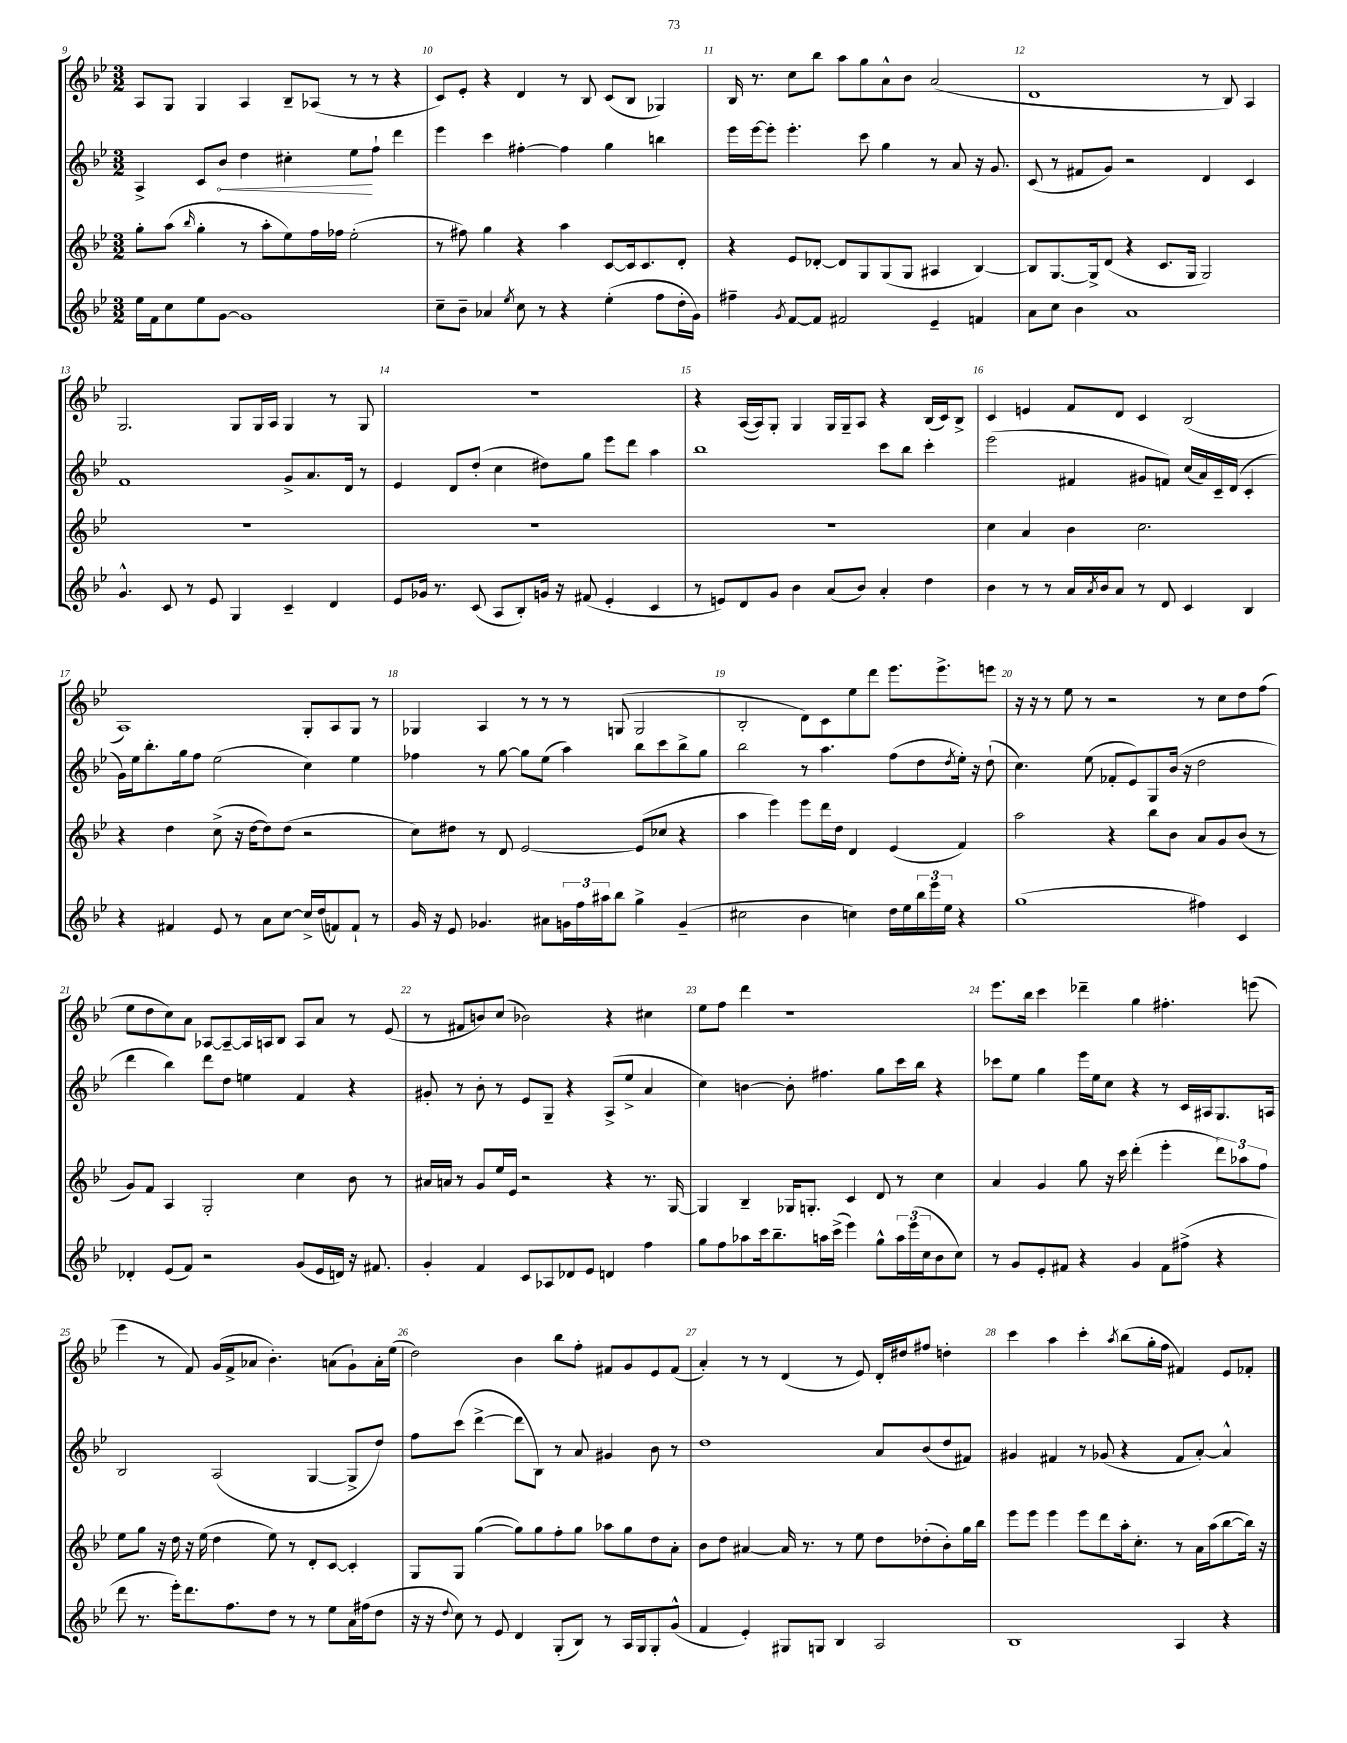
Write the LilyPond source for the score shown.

<<
\new StaffGroup <<
\new Staff = "s0" {
    \clef treble \key bes \major \numericTimeSignature \time 3/2
    a8 g8 g4 a4 bes8-- aes8( r8 r8 r4 |
    c'8) ees'8-. r4 d'4 r8 bes8 c'8( bes8 ges4) |
    bes16 r8. c''8 bes''8 a''8 g''8 a'8-^ bes'8 a'2( |
    d'1 r8 bes8) a4 |
    g2. g8 g16 a16 g4 r8 g8 |
    R1. |
    r4 a16~( a16) g8-. g4 g16 g16-- a8 r4 bes16( c'16) bes8-> |
    c'4 e'4 f'8 d'8 c'4 bes2( |
    a1) g8-. a8 g8 r8 |
    ges4 a4 r8 r8 r8 g8( g2 |
    bes2-. d'8) c'8 ees''8 d'''8 ees'''8. ees'''8.-> e'''8 |
    r16 r16 r8 ees''8 r8 r2 r8 c''8 d''8 f''8( |
    ees''8 d''8 c''8) a'8 aes8~ aes8~-- aes16 a16 bes8 a8 a'8 r8 ees'8( |
    r8 fis'8 b'8) c''8( bes'2) r4 cis''4 |
    ees''8 f''8 d'''4 r1 |
    ees'''8. bes''16 c'''4 des'''4-- g''4 fis''4.-. e'''8( |
    ees'''4 r8 f'8) g'16( f'16-> aes'8 bes'4.-.) a'8( g'8-!) a'16-. ees''16( |
    d''2) bes'4 bes''8 f''8-. fis'8 g'8 ees'8 fis'8( |
    a'4-.) r8 r8 d'4( r8 ees'8) d'16-. dis''16 fis''8 d''4-. |
    c'''4 a''4 c'''4-. \acciaccatura { a''8 } bes''8( g''16-. f''16 fis'4) ees'8 fes'8-. \bar "|." |
}
\new Staff = "s1" {
    \clef treble \key bes \major \numericTimeSignature \time 3/2
    a4-> c'8 \once \override Hairpin.circled-tip = ##t bes'8\< d''4 cis''4-. ees''8\! f''8-! d'''4 |
    ees'''4 c'''4 fis''4~-. fis''4 g''4 b''4 |
    ees'''16 ees'''16~ ees'''8-. ees'''4.-. c'''8 g''4 r8 a'8 r16 g'8. |
    c'8( r8 fis'8 g'8) r2 d'4 c'4 |
    f'1 g'8-> a'8. d'16 r8 |
    ees'4 d'8 d''8-.( c''4 dis''8) g''8 ees'''8 d'''8 a''4 |
    bes''1 c'''8 bes''8 c'''4-. |
    ees'''2( fis'4 gis'8 f'8) c''16( a'16) c'16-- d'16( c'4-. |
    g'16) ees''16 bes''8.-. g''16 f''8 ees''2( c''4) ees''4 |
    fes''4 r8 g''8~ g''8 ees''8( a''4) bes''8 c'''8 bes''8-> g''8 |
    bes''2 r8 a''4. f''8( d''8 \acciaccatura { d''8 } ees''16-.) r16 d''8-!( |
    c''4.) ees''8( fes'8-. ees'8) g8 bes'16( r16 d''2 |
    d'''4 bes''4) d'''8 d''8 e''4 f'4 r4 |
    gis'8-. r8 bes'8-. r8 ees'8 g8-- r4 a8->( ees''8-> a'4 |
    c''4) b'4~ b'8-. fis''4. g''8 c'''16 bes''16 r4 |
    ces'''8 ees''8 g''4 ees'''16 ees''16 c''8 r4 r8 c'16 ais16 g8. a16 |
    bes2 a2( g4~ g8-> d''8) |
    f''8 c'''8( d'''4~-> d'''8 bes8) r8 a'8 gis'4 bes'8 r8 |
    d''1 a'8 bes'8( d''8 fis'8) |
    gis'4 fis'4 r8 ges'8( r4 fis'8 a'8~-.) a'4-^ \bar "|." |
}
\new Staff = "s2" {
    \clef treble \key bes \major \numericTimeSignature \time 3/2
    g''8-. a''8( \grace { bes''16 } g''4-. r8 a''8-. ees''8) f''16 fes''16 ees''2-.( |
    r8 fis''8) g''4 r4 a''4 c'8~ c'16 c'8. d'8-. |
    r4 ees'8 des'8~-. des'8 g8 g8( g8 ais4 bes4~) |
    bes8 g8.~ g16-> d'8( r4 c'8. g16 g2) |
    R1. |
    R1. |
    R1. |
    c''4 a'4 bes'4 c''2. |
    r4 d''4 c''8->( r16 d''16~ d''8) d''8( r2 |
    c''8) dis''8 r8 d'8 ees'2~ ees'8( ces''8 r4 |
    a''4 ees'''4) ees'''8 d'''16 d''16 d'4 ees'4( f'4) |
    a''2 r4 bes''8 bes'8 a'8 g'8 bes'8( r8 |
    g'8) f'8 a4 g2-. c''4 bes'8 r8 |
    ais'16 a'16 r8 g'8 ees''16 ees'16 r2 r4 r8. g16~ |
    g4 bes4-- ges16 g8.-. c'4 d'8 r8 c''4 |
    a'4 g'4 g''8 r16 c'''16 d'''4-.( ees'''4-. \tuplet 3/2 { d'''8) aes''8 f''8 } |
    ees''8 g''8 r16 d''16 r16 ees''16( d''4 ees''8) r8 d'8-. c'8~ c'4-. |
    g8 g8 g''4~( g''8) g''8 f''8-. g''8 aes''8 g''8 d''8 a'8-. |
    bes'8 d''8 ais'4~ ais'16 r8. r8 ees''8 d''8 des''8-.( bes'8-.) g''16 bes''16 |
    ees'''8 ees'''8 ees'''4 ees'''8 d'''8 a''16-. c''8.-. r8 a'16 a''16( bes''8~ bes''16) r16 \bar "|." |
}
\new Staff = "s3" {
    \clef treble \key bes \major \numericTimeSignature \time 3/2
    ees''16 f'16 c''8 ees''8 g'8~ g'1 |
    c''8-- bes'8-- aes'4 \acciaccatura { ees''8 } c''8 r8 r4 ees''4-.( f''8 d''16-. g'16) |
    fis''4-- \acciaccatura { g'8 } f'8~ f'8 fis'2 ees'4-- f'4 |
    a'8 c''8 bes'4 a'1 |
    g'4.-^ c'8 r8 ees'8 g4 c'4-- d'4 |
    ees'8 ges'16 r8. c'8( a8 bes8-.) g'16 r16 fis'8( ees'4-. c'4 |
    r8 e'8) d'8 g'8 bes'4 a'8( bes'8) a'4-. d''4 |
    bes'4 r8 r8 a'16 \acciaccatura { a'8 } bes'16 a'8 r8 d'8 c'4 bes4 |
    r4 fis'4 ees'8 r8 a'8 c''8~ c''16-> d''16( f'8) f'8-! r8 |
    g'16 r16 ees'8 ges'4. ais'8 \tuplet 3/2 { g'16 f''16 ais''16 } bes''8 g''4-> g'4--( |
    cis''2 bes'4 c''4) d''16 ees''16 \tuplet 3/2 { bes''16 ees'''16 ees''16 } r4 |
    g''1( fis''4) c'4 |
    des'4-. ees'8( f'8) r2 g'8( ees'16 d'16) r16 fis'8. |
    g'4-. f'4 c'8 aes8 des'8 ees'8 d'4 f''4 |
    g''8 f''8 aes''8 c'''16 bes''8.-- a''16 c'''16->( ees'''4) g''8-^ \tuplet 3/2 { a''16 ees'''16( c''16 } bes'8 c''8) |
    r8 g'8 ees'8-. fis'8 r4 g'4 fis'8 fis''8->( r4 |
    d'''8 r8. ees'''16-.) d'''8. f''8. d''8 r8 r8 ees''8 a'16 fis''16( d''8 |
    r16 r16 \appoggiatura { d''8 } c''8) r8 ees'8 d'4 g8-.( bes8) r8 a16 g16 g8-. g'8-^( |
    f'4 ees'4-.) gis8 g8 bes4 a2 |
    bes1 a4 r4 \bar "|." |
}
>>
>>
\layout { \context { \Score currentBarNumber = #9 \override BarNumber.break-visibility = ##(#f #t #t) barNumberVisibility = #all-bar-numbers-visible } }
